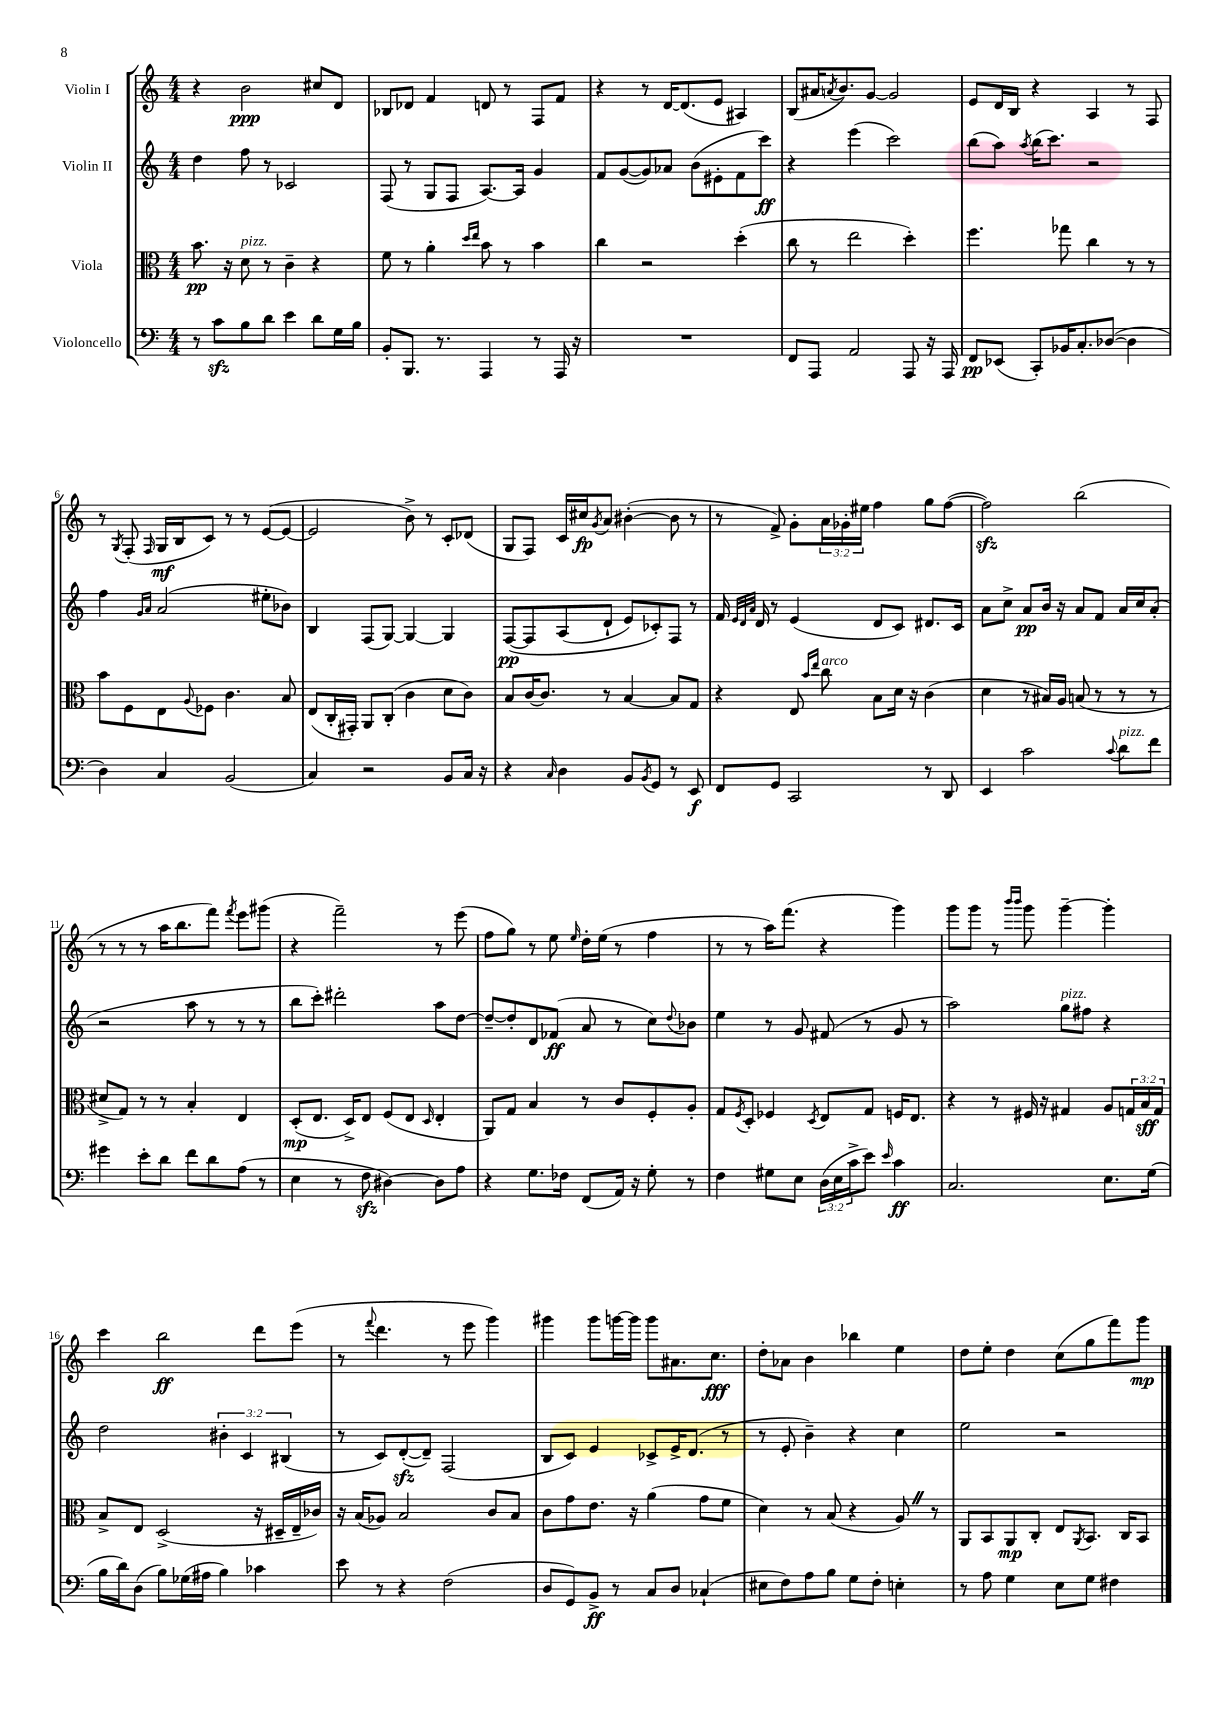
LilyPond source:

<<
\new StaffGroup <<
\new Staff = "s0" \with { instrumentName = "Violin I" } {
    \clef treble \key c \major \numericTimeSignature \time 4/4 \override Staff.TupletNumber.text = #tuplet-number::calc-fraction-text
    r4 b'2\ppp cis''8 d'8 |
    bes8 des'8 f'4 d'8 r8 f8 f'8 |
    r4 r8 d'16~ d'8.( e'8 ais4) |
    b8( ais'16 \acciaccatura { a'8 } b'8.) g'8~ g'2 |
    e'8 d'16 b16 r4 a4 r8 f8 |
    r8 \acciaccatura { g8 } f8-.( \grace { f16 } g16\mf b16 c'8) r8 r8 e'8~( e'8~ |
    e'2 b'8->) r8 c'8-. des'8( |
    g8 f8) c'16 cis''16\fp \acciaccatura { g'8 } a'8 bis'4~-.( bis'8 r8 |
    r8 f'8->) g'8-. \tuplet 3/2 { a'16 ges'16-. eis''16 } f''4 g''8 f''8~( |
    f''2\sfz) b''2( |
    r8 r8 r8 a''16 b''8. f'''8) \acciaccatura { f'''8 } e'''8 gis'''8( |
    r4 f'''2--) r8 e'''8( |
    f''8 g''8) r8 e''8 \grace { e''16 } d''16-. e''16( r8 f''4 |
    r8 r8 a''16) f'''8.( r4 g'''4) |
    g'''8 g'''8 r8 \grace { b'''16 b'''16 } g'''8 g'''4~-- g'''4-. |
    c'''4 b''2\ff d'''8 e'''8( |
    r8 \appoggiatura { f'''8 } d'''4. r8 e'''8 g'''4) |
    gis'''4 gis'''8 g'''16~ g'''16 g'''8 ais'8. c''8.\fff |
    d''8-. aes'8 b'4 bes''4 e''4 |
    d''8 e''8-. d''4 c''8( g''8 f'''8) g'''8\mp \bar "|." |
}
\new Staff = "s1" \with { instrumentName = "Violin II" } {
    \clef treble \key c \major \numericTimeSignature \time 4/4 \override Staff.TupletNumber.text = #tuplet-number::calc-fraction-text
    d''4 f''8 r8 ces'2 |
    f8( r8 g8 f8 a8.~) a16 g'4 |
    f'8 g'8~( g'8) aes'8 b'8( eis'8-. f'8 c'''8\ff) |
    r4 e'''4( c'''2) |
    b''8( a''8) \acciaccatura { a''8 } b''16( c'''8.) r2 |
    f''4 \grace { g'16 a'16 } a'2( eis''8-. bes'8) |
    b4 f8( g8~) g4~ g4 |
    f8~\pp\( f8 a8( d'8-! e'8) ces'8-.\) f8 r8 |
    f'16 \grace { e'32 d'32 a'32 } d'16 r8 e'4( d'8 c'8) dis'8. c'16 |
    a'8 c''8-> a'8\pp b'16 r16 a'8 f'8 a'16 c''16 a'8-.( |
    r2 a''8 r8 r8 r8 |
    b''8 c'''8-.) dis'''2-. a''8 d''8~ |
    d''8~-- d''8-. d'8 fes'8\ff( a'8 r8 c''8) \appoggiatura { d''8 } bes'8 |
    e''4 r8 g'8 fis'8( r8 g'8 r8 |
    a''2) g''8^\markup { \italic "pizz." } fis''8 r4 |
    d''2 \tuplet 3/2 { bis'4-. c'4 bis4( } |
    r8 c'8) d'8~-.\sfz( d'8--) f2( |
    b8 c'8) e'4 ces'8-> e'16-> d'8.( r8 |
    r8 e'8-. b'4--) r4 c''4 |
    e''2 r2 \bar "|." |
}
\new Staff = "s2" \with { instrumentName = "Viola" } {
    \clef alto \key c \major \numericTimeSignature \time 4/4 \override Staff.TupletNumber.text = #tuplet-number::calc-fraction-text
    b'8.\pp r16 d'8^\markup { \italic "pizz." } r8 c'4-- r4 |
    f'8 r8 a'4-. \grace { d''16 e''16 } b'8 r8 b'4 |
    c''4 r2 d''4-.( |
    c''8 r8 e''2 d''4-.) |
    f''4. ges''8 c''4 r8 r8 |
    b'8 f8 e8 \appoggiatura { a8 } fes8 c'4. b8 |
    e8( c16-. gis,16-.) a,8 c8-.( c'4 d'8 c'8) |
    b8 c'16~ c'8. r8 b4~ b8 g8 |
    r4 e8 \grace { b'16 e''16 } c''8^\markup { \italic "arco" } b8 d'16 r16 c'4( |
    d'4 r8 bis16) a16 b8( r8 r8 r8 |
    dis'8-> g8) r8 r8 b4-. e4 |
    d8-.\mp( e8. d16->) e8 f8( e8 \grace { d16 } e4-. |
    a,8) g8 b4 r8 c'8 f8-. a8-. |
    g8 \acciaccatura { f8 } d8-. fes4 \acciaccatura { d8 } e8 g8 f16 e8. |
    r4 r8 fis16 r16 gis4 a8 \tuplet 3/2 { g16 b16\sff g16 } |
    b8-> e8 d2->( r16 dis16-- e16-- ces'16) |
    r16 b16( aes8) b2 c'8 b8 |
    c'8 g'8 e'8. r16 a'4( g'8 f'8 |
    d'4) r8 b8( r4 a8) \once \override BreathingSign.text = \markup { \musicglyph "scripts.caesura.straight" } \breathe r8 |
    a,8 b,8 a,8\mp c8-. e8 \acciaccatura { a,8 } b,8. c16 b,8 \bar "|." |
}
\new Staff = "s3" \with { instrumentName = "Violoncello" } {
    \clef bass \key c \major \numericTimeSignature \time 4/4 \override Staff.TupletNumber.text = #tuplet-number::calc-fraction-text
    r8 c'8\sfz b8 d'8 e'4 d'8 g16 b16 |
    b,8-. b,,8. r8. a,,4 r8 a,,16 r16 |
    R1 |
    f,8 a,,8 a,2 a,,8 r16 a,,16 |
    f,8\pp ees,8( c,8-.) bes,16 c8.-. des8~( des4 |
    d4) c4 b,2( |
    c4) r2 b,8 c16 r16 |
    r4 \grace { c16 } d4 b,8 \acciaccatura { b,8 } g,8 r8 e,8\f |
    f,8 g,8 c,2 r8 d,8 |
    e,4 c'2 \appoggiatura { c'8 } d'8^\markup { \italic "pizz." } f'8 |
    gis'4 e'8-. d'8 f'8 d'8 a8( r8 |
    e4 r8 f8\sfz dis4~) dis8 a8 |
    r4 g8. fes16 f,8( a,16) r16 g8-. r8 |
    f4 gis8 e8 \tuplet 3/2 { d16( e16 c'16-> } e'8) \grace { e'16 } c'4\ff |
    c2. e8. g16( |
    b16 d'16) d8( b8) ges16( ais16 b4) ces'4 |
    e'8 r8 r4 f2( |
    d8 g,8) b,8->\ff r8 c8 d8 ces4-!( |
    eis8 f8) a8 b8 g8 f8-. e4-. |
    r8 a8 g4 e8 g8 fis4 \bar "|." |
}
>>
>>
